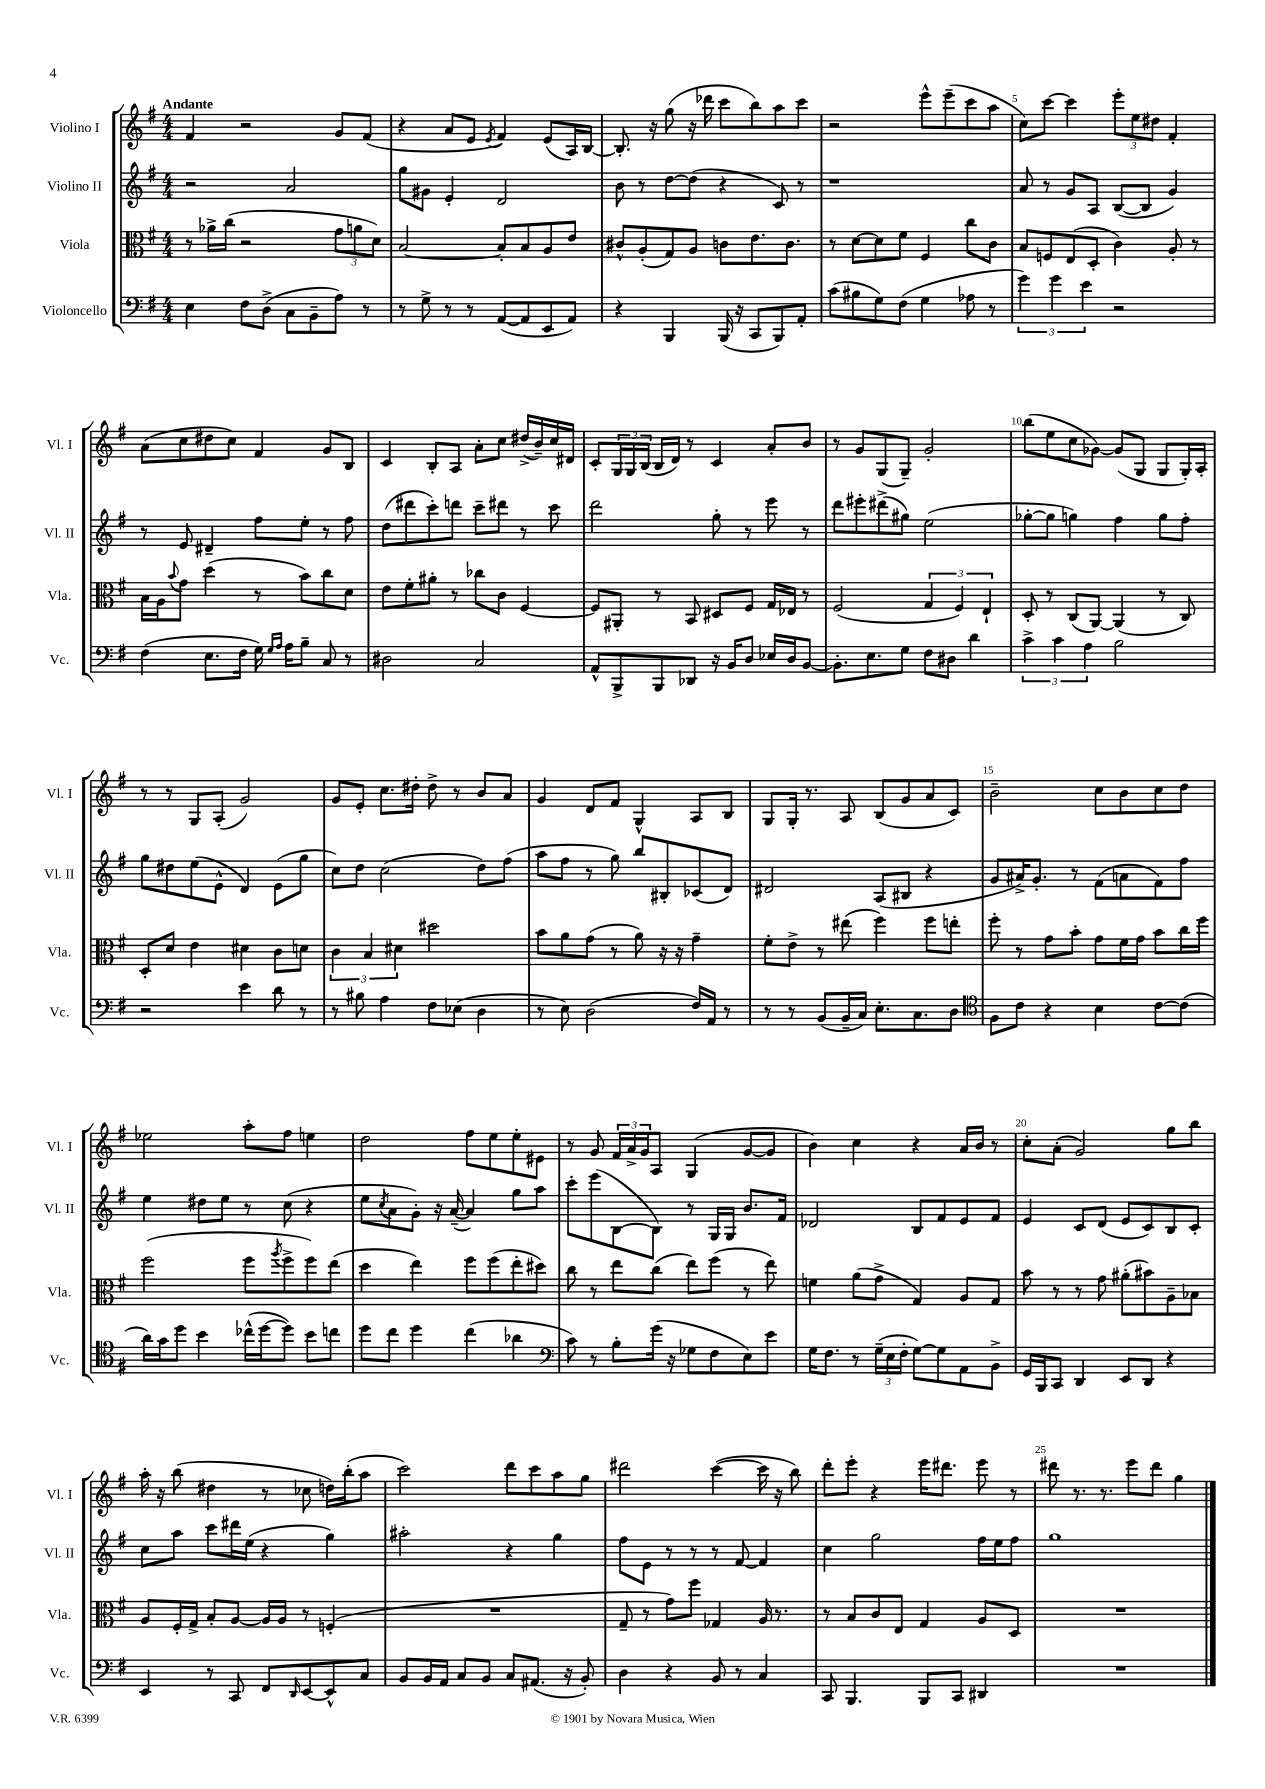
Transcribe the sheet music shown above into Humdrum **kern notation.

**kern	**kern	**kern	**kern
*part4	*part3	*part2	*part1
*staff4	*staff3	*staff2	*staff1
*I"Violoncello	*I"Viola	*I"Violino II	*I"Violino I
*I'Vc.	*I'Vla.	*I'Vl. II	*I'Vl. I
*clefF4	*clefC3	*clefG2	*clefG2
*k[f#]	*k[f#]	*k[f#]	*k[f#]
*M4/4	*M4/4	*M4/4	*M4/4
=1	=1	=1	=1
!	!	!	!LO:TX:a:B:t=Andante
4E\	8r	2r	4f#/
.	16a-X^\LL	.	.
.	(16cc\JJ	.	.
8F#\L	2r	.	2r
(8D^\J	.	.	.
8C\L	.	2a/	.
8BB~\	.	.	.
8A\J)	12g\L	.	8g/L
.	12an\	.	.
8r	.	.	(8f#/J
.	12d\J)	.	.
=2	=2	=2	=2
8r	[2B/	8gg\L	4r
8G^\	.	8g#X\J	.
8r	.	4e'/	8a/L
8r	.	.	8e/J
.	.	.	8qe/
([8AA/L	8B'/L]	2d/	4f#/)
8AA/]	8B/	.	.
8EE/	8A/	.	(8e/L
8AA/J)	8e/J	.	16A/L)
.	.	.	[16B/JJ
=3	=3	=3	=3
4r	8c#X^^/L	8b\	8.B'/]
.	(8A'/	8r	.
.	.	.	16r
4BBB/	8G/)	[8dd\L	(8gg\
.	8A/J	(8dd\J]	16r
.	.	.	16ddd-X\
(16BBB/	8cn\L	4r	8ccc\L
16r	.	.	.
8CC/L	8.e\	.	8bb\)
8BBB/)	.	8c/)	8aa\
.	8.c\J	.	.
8AA'/J	.	8r	8ccc\J
=4	=4	=4	=4
(8c\L	8r	1r	2r
8B#X\	[8d\L	.	.
8G\)	8d\]	.	.
(8F#\J	8f#\J	.	.
4G\	4F#/	.	8eee^^\L
.	.	.	(8eee~\
8A-X\	8cc\L	.	8ccc\
8r	8c\J	.	8aa\J
=5	=5	=5	=5
6g\)	8B/L	8a/	8cc\L)
.	8Fn/	8r	[8ccc\J
6g\	.	.	.
.	(8E/	8g/L	4ccc\]
6e\	.	.	.
.	8D'/J	8A/J	.
2r	4c\)	([8B/L	12eee'\L
.	.	.	12ee\
.	.	8B/J]	.
.	.	.	12dd#X\J
.	8A'/	4g/)	4f#'/
.	8r	.	.
!!LO:LB:g=z
=6	=6	=6	=6
(4F#\	16B\LL	8r	(8a\L
.	16A\J	.	.
.	8qqb/	.	.
.	8g\J	8e/	8cc\
8.E\L	(4dd\	4d#X~/	8dd#X\
.	.	.	8cc\J)
16F#\Jk	.	.	.
16G\)	8r	8ff#\L	4f#/
16qqG/LL	.	.	.
16qqA/JJ	.	.	.
16A\KL	.	.	.
8B~\J	8b\L)	8ee'\J	.
8C/	8cc\	8r	8g/L
8r	8d\J	8ff#\	8B/J
=7	=7	=7	=7
2D#X\	8e\L	(8dd\L	4c/
.	8f#'\	8ddd#X\	.
.	8a#X'\J	8ccc'\)	8B'/L
.	8r	8dddn\J	8A/J
2C/	8cc-X\L	8ccc~\L	8a'\L
.	8c\J	8ddd#X\J	8cc\J
.	[4F#/	8r	(16dd#X^/LL
.	.	.	16b~/)
.	.	8ccc\	16cc/
.	.	.	16d#X/JJ
=8	=8	=8	=8
8AA^^/L	8F#/L]	2ddd\	8c'/L
8BBB^/	8AA#X'/J	.	24G/L
.	.	.	24G/
.	.	.	(24B/JJ
8BBB/	8r	.	16B/LL
.	.	.	16d/JJ)
8DD-X/J	8BB/	.	8r
16r	8D#X/L	8gg'\	4c/
16BB/KL	.	.	.
8D/J	8F#/J	8r	.
16E-X/LL	16G/LL	8eee\	8a'/L
16D/J	16E-X/JJ	.	.
[8BB/J	8r	8r	8b/J
=9	=9	=9	=9
8.BB'\L]	(2F#/	8ddd\L	8r
.	.	8eee#X'\	8g/L
8.E\	.	.	.
.	.	(8ddd#X^\	(8G/
8G\J	.	8gg#X\J)	8G~/J)
8F#\L	6G/	(2ee\	2g'/
8D#X\J	.	.	.
.	6F#/)	.	.
4d\	.	.	.
.	6E`/	.	.
=10	=10	=10	=10
6c^\	8D'/	[8gg-X'\L	(8bb\L
.	8r	8gg-\J]	8ee\
6c\	.	.	.
.	(8C/L	4ggn\)	8cc\
6A\	.	.	.
.	[8AA/J)	.	[8g-X\J)
2B\	(4AA/]	4ff#\	(8g-/L]
.	.	.	8G/J
.	8r	8gg\L	8G/L
.	8C/)	8ff#'\J	16G'/L)
.	.	.	16A'/JJ
!!LO:LB:g=z
=11	=11	=11	=11
2r	8D'/L	8gg\L	8r
.	8d/J	8dd#X\	8r
.	4e\	(8ee\	8G/L
.	.	8e^^\J	(8A'/J
4e\	4d#X\	4d/)	2g/)
8d\	8c\L	(8e\L	.
8r	8dn\J	8gg\J	.
=12	=12	=12	=12
8r	6c\	8cc\L)	8g/L
8B#X\	.	8dd\J	8e'/J
.	6B/	.	.
4A\	.	(2cc\	8.cc\L
.	6d#X\	.	.
.	.	.	16dd#X'\Jk
8F#\L	2dd#X\	.	8dd#^\
(8E-X\J	.	.	8r
4D\	.	8dd\L)	8b/L
.	.	(8ff#\J	8a/J
=13	=13	=13	=13
8r	8b\L	8aa\L	4g/
8E\)	8a\	8ff#\J	.
(2D\	(8g\J	8r	8d/L
.	8r	8gg\)	8f#/J
.	8a\)	8bb/L	4G^^/
.	16r	8B#X'/	.
.	16r	.	.
16F#/LL)	4g~\	(8c-X/	8A/L
16AA/JJ	.	.	.
8r	.	8d/J)	8B/J
=14	=14	=14	=14
8r	8f#'\L	2d#X/	8G/L
8r	8e^\J	.	16G'/Jk
.	.	.	8.r
(8BB/L	8r	.	.
16BB~/L	(8ee#X\	.	8A/
16C/JJ)	.	.	.
8.E'\L	4ff#\)	(8A/L	(8B/L
.	.	8B#X/J	8g/
8.C\	.	.	.
.	8ff#\L	4r	8a/
8D\J	8een'\J	.	8c/J)
=15	=15	=15	=15
*clefC4	*	*	*
8F#\L	8ff#'\	8g/L	2b~\
8c\J	8r	16a#X^/K)	.
.	.	8.g'/J	.
4r	8g\L	.	.
.	8b'\J	8r	.
4B\	8g\L	(8f#\L	8cc\L
.	16f#\L	8an\	8b\
.	16g\JJ	.	.
[8c\L	8b\L	8f#\)	8cc\
(8c\J]	16cc\L	8ff#\J	8dd\J
.	16ff#\JJ	.	.
!!LO:LB:g=z
=16	=16	=16	=16
16a\LL)	(2ff#\	4ee\	2ee-X\
16g\J	.	.	.
8dd\J	.	.	.
4b\	.	8dd#X\L	.
.	.	8ee\J	.
(16cc-X^^\LL	8ff#\L	8r	8aa'\L
[16dd\J	.	.	.
.	8qaa/	.	.
8dd\J])	8ff#^\	(8cc\	8ff#\J
8b\L	8ff#\)	4r	4een\
8ccn\J	(8ee\J	.	.
=17	=17	=17	=17
8dd\L	4dd\	8ee\L	2dd\
.	.	8qcc/	.
8cc\J	.	8a\	.
4dd\	4ee\)	8g'\J)	.
.	.	16r	.
.	.	([16a~/	.
(4cc\	8ff#\L	4a/])	8ff#\L
.	(8ff#\	.	8ee\
4a-X\	8ee'\	8gg\L	8ee'\
.	8dd#X\J)	8aa\J	8e#X\J
=18	=18	=18	=18
*clefF4	*	*	*
8c\)	8cc\	8ccc'\L	8r
8r	8r	(8eee\	8g/
8B'\L	8ee\L	[8B\	24f#/LL
.	.	.	24a^/
.	.	.	24g/J
(16g\Jk	(8cc\J	8B\J])	8A/J
16r	.	.	.
8G-X\L	8ee\L)	8r	(4G/
8F#\	(8ff#\J	16G/LL	.
.	.	16G/JJ	.
8E\)	8r	8.b/L	[8g/L
8e\J	8ee\)	.	8g/J]
.	.	16f#/Jk	.
=19	=19	=19	=19
16G\KL	4fn\	2d-X/	4b\)
8.F#\J	.	.	.
8r	(8a\L	.	4cc\
(24G~\LL	8g^\J	.	.
24E\	.	.	.
24F#'\JJ	.	.	.
[8G\L)	4G/)	8B/L	4r
8G\]	.	8f#/	.
8AA\	8A/L	8e/	16a/LL
.	.	.	16b/JJ
8BB^\J	8G/J	8f#/J	8r
=20	=20	=20	=20
16GG/LL	8b\	4e/	8cc'\L
16BBB/J	.	.	.
8CC/J	8r	.	(8a'\J
4DD/	8r	8c/L	2g/)
.	8g\	(8d/J	.
8EE/L	(8a#X'\L	8e/L	.
8DD/J	8b#X\)	8c/)	.
4r	8A~\	8B/	8gg\L
.	8B-X\J	8c'/J	8bb\J
!!LO:LB:g=z
=21	=21	=21	=21
4EE/	8A/L	8cc\L	16aa'\
.	.	.	16r
.	16F#'/L	8aa\J	(8bb\
.	16G^/JJ	.	.
8r	8B'/L	8ccc\L	4dd#X\
8CC/	[8A/J	16ddd#X\L	.
.	.	(16ee\JJ	.
8FF#/L	16A/LL]	4r	8r
.	16A/JJ	.	.
16qqDD/	.	.	.
[8EE/	8r	.	8cc-X\
8EE^^/]	(4Fn'/	4gg\)	16ddn\LL)
.	.	.	(16bb'\J
8C/J	.	.	8aa\J
=22	=22	=22	=22
8BB/L	1r	2aa#X'\	2ccc\)
16BB/L	.	.	.
16AA/JJ	.	.	.
8C/L	.	.	.
8BB/J	.	.	.
8C/L	.	4r	8ddd\L
(8.AA#X/J	.	.	8ccc\
.	.	4gg\	8aa\
16r	.	.	.
8BB'/)	.	.	8gg\J
=23	=23	=23	=23
4D\	8G~/	8ff#\L	2ddd#X\
.	8r	8e\J	.
4r	8g\L)	8r	.
.	8ff#\J	8r	.
8BB/	4G-X/	8r	([4ccc\
8r	.	[8f#/	.
4C/	16A/	4f#/]	16ccc\]
.	8.r	.	16r
.	.	.	8bb\)
=24	=24	=24	=24
8CC/	8r	4cc\	8ddd'\L
4.BBB/	8B/L	.	8eee'\J
.	8c/	2gg\	4r
.	8E/J	.	.
8BBB/L	4G/	.	16eee\KL
.	.	.	8.ddd#X\J
8CC/J	.	.	.
4DD#X/	8A/L	16ff#\LL	8eee\
.	.	16ee\J	.
.	8D/J	8ff#\J	8r
=25	=25	=25	=25
1r	1r	1gg	8ddd#X\
.	.	.	8.r
.	.	.	8.r
.	.	.	8eee\L
.	.	.	8ddd#\J
.	.	.	4gg\
==	==	==	==
*-	*-	*-	*-
